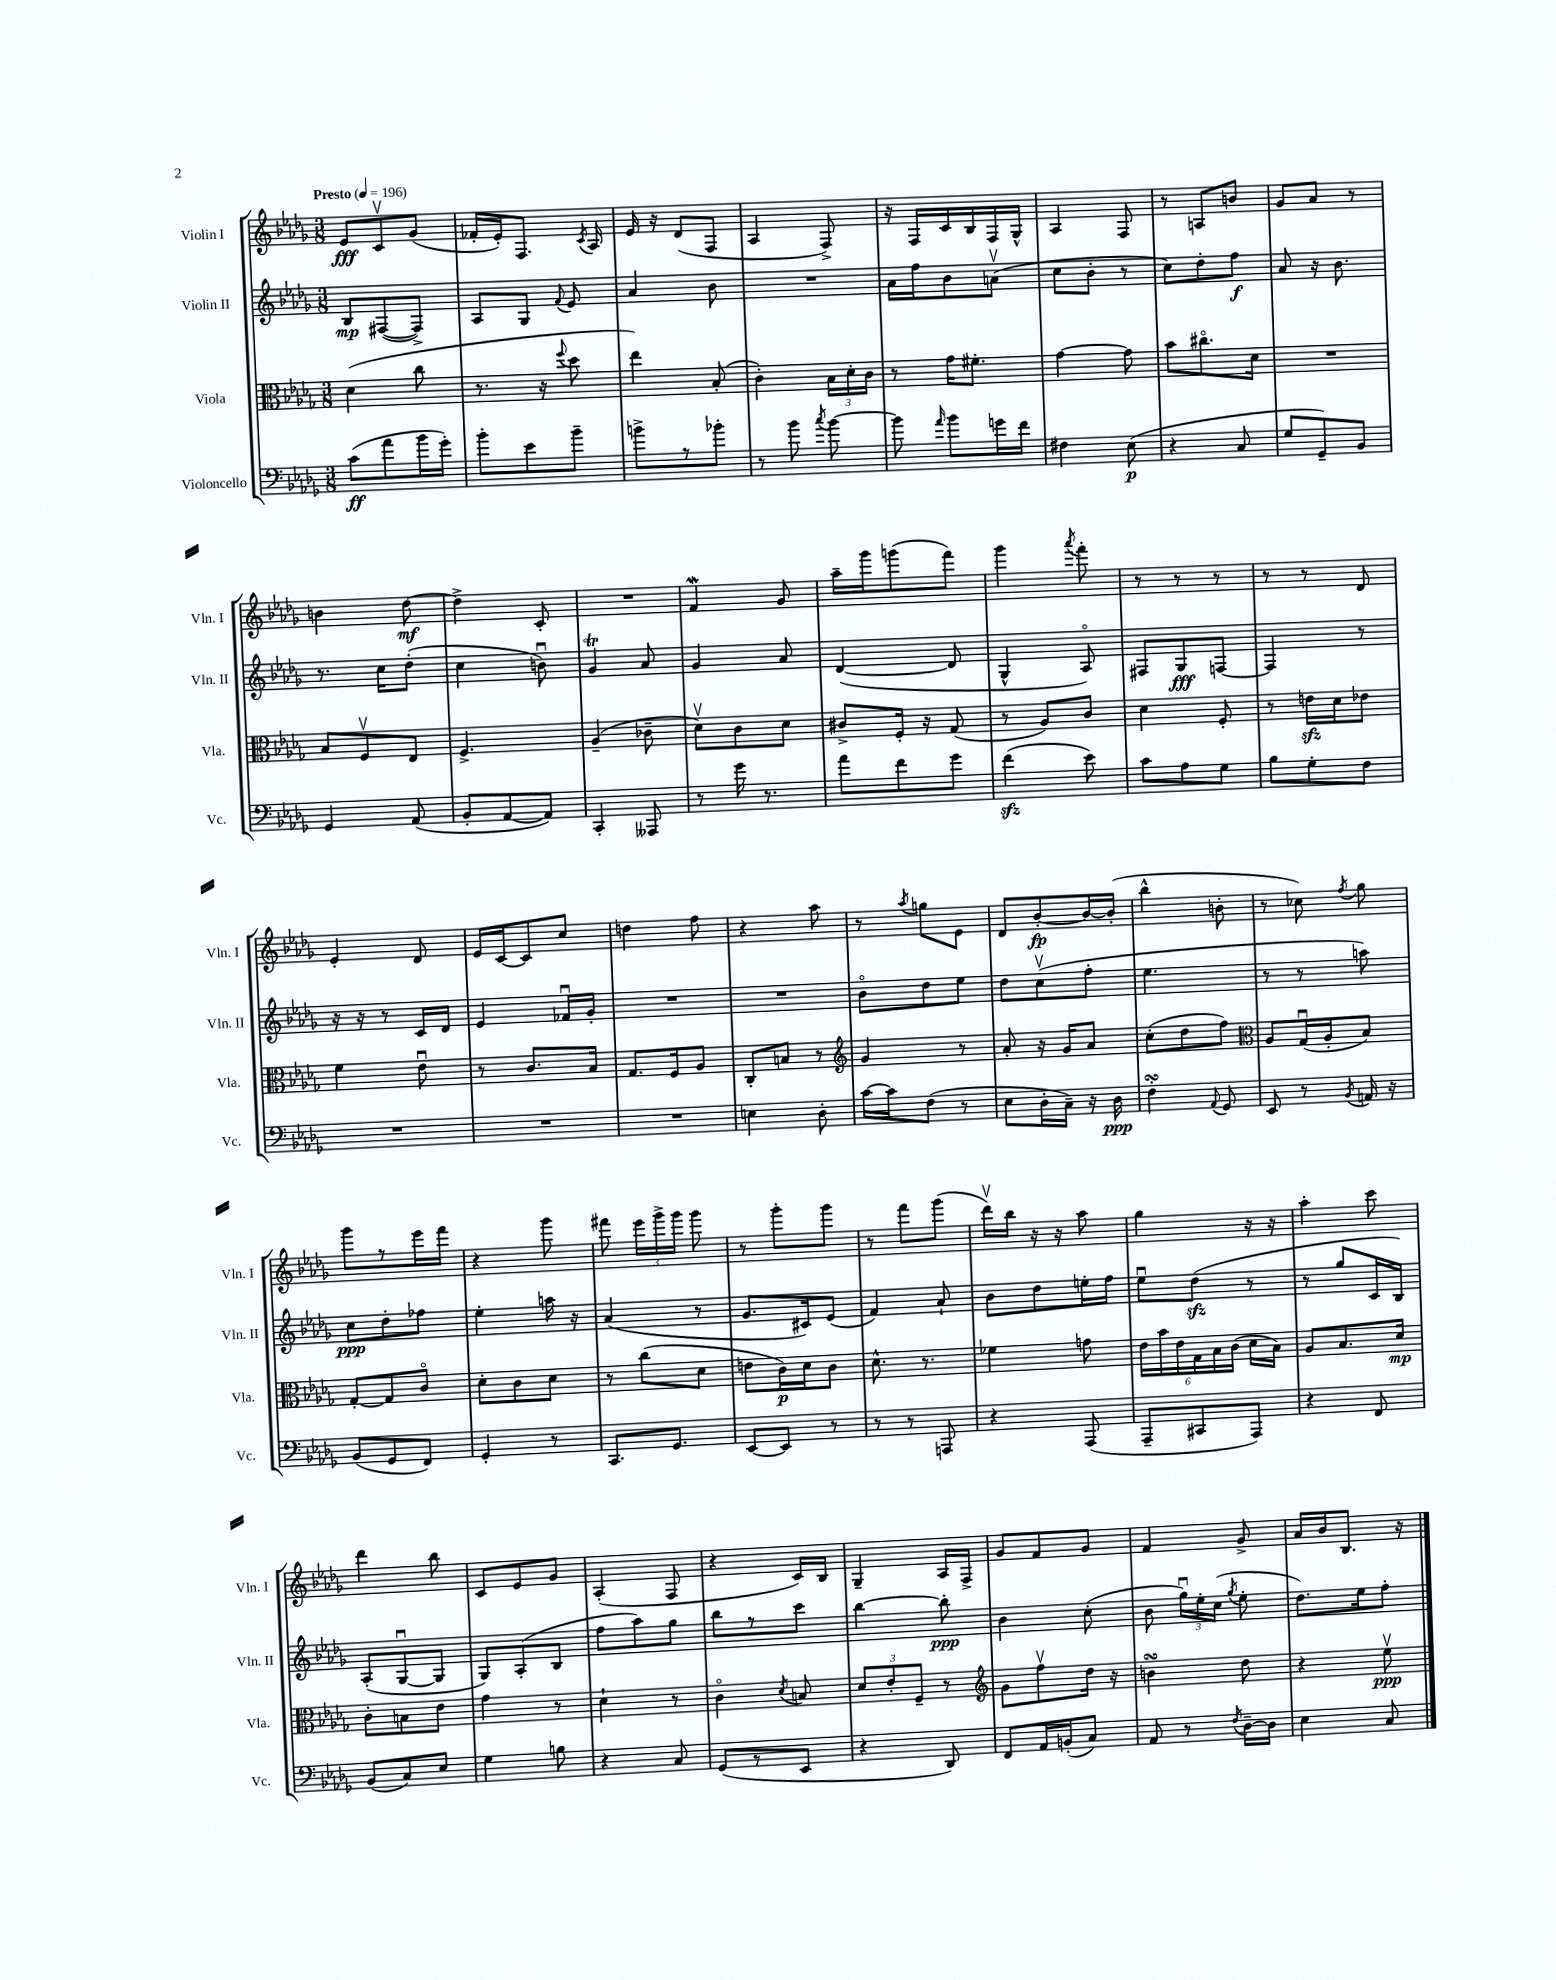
<<
\new StaffGroup <<
\new Staff = "s0" \with { instrumentName = "Violin I" shortInstrumentName = "Vln. I" } {
    \clef treble \key des \major \numericTimeSignature \time 3/8 \tempo "Presto" 4 = 196
    \autoBeamOff ees'8[\fff c'8\upbow ges'8]( |
    fes'16[-. ees'16-.) f8.] \acciaccatura { c'8 } aes16 |
    ees'16 r16 des'8[( f8] |
    aes4 f8->) |
    r16 f16[ c'16 bes16 f16 ges16]-^ |
    aes4 f8 |
    r8 a8[ b'8] |
    ges'8[ aes'8] r8 |
    b'4 des''8~\mf |
    des''4-> c'8-. |
    R4. |
    f'4\mordent ges'8 |
    aes''16[-- ges'''16 g'''8( f'''8]) |
    ges'''4 \acciaccatura { aes'''8 } f'''8-. |
    r8 r8 r8 |
    r8 r8 des'8 |
    ees'4-. des'8 |
    ees'16[ c'16~ c'8 c''8] |
    d''4 f''8 |
    r4 aes''8 |
    r8 \acciaccatura { aes''8 } g''8[ ees'8] |
    des'8[ bes'8~-.\fp bes'16~ bes'16]-.( |
    bes''4-^ b'8-. |
    r8 ces''8) \acciaccatura { f''8 } ges''8 |
    ges'''8[ r8 ees'''16 f'''16] |
    r4 ges'''8 |
    fis'''8 \tuplet 3/2 { ees'''16[ ges'''16-> ges'''16] } ges'''8 |
    r8 ges'''8[-. ges'''8] |
    r8 f'''8[ ges'''8]( |
    des'''16[\upbow) bes''16] r16 r16 aes''8 |
    ges''4 r16 r16 |
    aes''4-. c'''8 |
    des'''4 bes''8 |
    c'8[ ees'8 ges'8] |
    aes4-.( f8 |
    r4 c'16[) bes16] |
    ges4-- aes16[ f16]-> |
    ges'8[ f'8 ges'8] |
    f'4 ges'8-> |
    aes'16[ bes'16 bes8.] r16 \bar "|." |
}
\new Staff = "s1" \with { instrumentName = "Violin II" shortInstrumentName = "Vln. II" } {
    \clef treble \key des \major \numericTimeSignature \time 3/8
    \autoBeamOff bes8[\mp fis8~( fis8]->) |
    aes8[ ges8] \appoggiatura { f'8 } ees'8 |
    aes'4 bes'8 |
    R4. |
    aes'16[ f''16 bes'8 a'8]\upbow( |
    c''8[ bes'8]-. r8 |
    c''8[) des''8-. f''8]\f |
    aes'8 r16 bes'8. |
    r8. c''16[ des''8]-.( |
    c''4 b'8\downbow) |
    ges'4\trill aes'8 |
    ges'4 aes'8 |
    des'4~( des'8 |
    ges4-^ aes8\flageolet) |
    fis8[ ges8\fff f8]~ |
    f4 r8 |
    r16 r16 r8 c'16[ des'16] |
    ees'4 fes'16[\downbow ges'16]-. |
    R4. |
    R4. |
    bes'8[\flageolet des''8 ees''8] |
    des''8[ c''8\upbow( f''8]-. |
    ees''4. |
    r8 r8 a''8) |
    c''8[\ppp des''8-. fes''8] |
    ees''4-. a''16 r16 |
    aes'4( r8 |
    ges'8.[ cis'16) ees'8]( |
    f'4) aes'8-! |
    bes'8[ des''8 e''16-. f''16] |
    ees''8[\downbow des''8]\sfz( r8 |
    r8 ges''8[ c'16 bes16]) |
    aes8[-.( ges8~\downbow ges8] |
    ges8[) aes8-.( bes8] |
    f''8[ aes''8) ges''8] |
    bes''8[ r8 c'''8] |
    bes''4~ bes''8-.\ppp |
    bes'4 c''8-.( |
    bes'8 \tuplet 3/2 { ges''16[\downbow) ees''16-. c''16]( } \acciaccatura { ges''8 } ees''8-. |
    des''8.[) ees''16 f''8]-. \bar "|." |
}
\new Staff = "s2" \with { instrumentName = "Viola" shortInstrumentName = "Vla." } {
    \clef alto \key des \major \numericTimeSignature \time 3/8
    \autoBeamOff des'4( c''8 |
    r8. r16 \appoggiatura { f''8 } des''8 |
    ees''4) bes8-.( |
    c'4-.) \tuplet 3/2 { bes16[ des'16-. c'16] } |
    r8 ges'16[ fis'8.]-. |
    ges'4~ ges'8 |
    bes'8[ cis''8.\flageolet des'16] |
    R4. |
    bes8[ f8\upbow ees8] |
    f4.-> |
    aes4--( ces'8-- |
    des'8[\upbow) c'8 des'8] |
    cis'8[-> f16]-. r16 ges8( |
    r8 aes8[) c'8] |
    des'4 f8-. |
    r8 e'16[\sfz des'16 ees'8] |
    f'4 ees'8\downbow |
    r8 c'8.[ bes16] |
    ges8.[ f16 aes8] |
    c8[-. b8] r8 |
    \clef treble ges'4 r8 |
    aes'8-. r16 ges'16[ aes'8] |
    c''8[-.( des''8 f''8]) |
    \clef alto aes8[ ges16\downbow( aes16-. bes8]) |
    ges8[~-. ges8 c'8]\flageolet |
    des'8[-. c'8 des'8] |
    r8 c''8[( des'8] |
    e'8[ c'16\p) des'16 c'8] |
    des'8.-^ r8. |
    fes'4 g'8 |
    \tuplet 6/4 { ees'16[ bes'16 ees'16 ges16 bes16 c'16]( } des'16[ bes16]) |
    aes8[ bes8. des'16]\mp |
    c'8[-. b8 ees'8] |
    ges'4 r8 |
    des'4-! r8 |
    c'4\flageolet \acciaccatura { des'8 } b8 |
    \tuplet 3/2 { des'8[ ees'8-. f8]-- } r8 |
    \clef treble ges'8[ f''8\upbow des''16] r16 |
    b'4\turn des''8 |
    r4 ees''8\upbow\ppp \bar "|." |
}
\new Staff = "s3" \with { instrumentName = "Violoncello" shortInstrumentName = "Vc." } {
    \clef bass \key des \major \numericTimeSignature \time 3/8
    \autoBeamOff c'8[\ff( aes'8 bes'16 ges'16]-.) |
    bes'8[-. ees'8 bes'8]-- |
    b'8[-> r8 bes'8]-. |
    r8 bes'8 \acciaccatura { c''8 } bes'8~ |
    bes'8 \grace { aes'16 } bes'8[ g'16 f'16] |
    fis4 ees8\p( |
    r4 c8 |
    ges8[ ges,8--) bes,8] |
    ges,4 aes,8( |
    bes,8[-. aes,8~ aes,8]) |
    c,4-. aeses,,8 |
    r8 ges'16 r8. |
    aes'8[ f'8 ges'8] |
    f'4\sfz( ees'8) |
    c'8[ aes8 ges8] |
    bes8[ ges8-. f8] |
    R4. |
    R4. |
    R4. |
    e4 des8-. |
    c'16[~ c'16 f8]( r8 |
    ees8[ des16-. c16]--) r16 des16\ppp |
    f4-.\turn \appoggiatura { aes,8 } ges,8 |
    ees,8 r8 \acciaccatura { bes,8 } a,16 r16 |
    bes,8[( ges,8 f,8]) |
    ges,4-. r8 |
    c,8.[ ges,8.] |
    ees,8[~ ees,8] r8 |
    r8 r8 a,,8 |
    r4 aes,,8( |
    aes,,8[-- cis,8 aes,,8]) |
    r4 f,8 |
    bes,8[( c8) ees8] |
    ges4 b8 |
    r4 c8 |
    ges,8[( r8 ees,8] |
    r4 des,8) |
    f,8[ aes,16 b,16-.( c8]) |
    aes,8 r8 \acciaccatura { f8 } des16[~-- des16] |
    ees4 c8 \bar "|." |
}
>>
>>
\layout { \context { \Score \remove "Bar_number_engraver" } }
